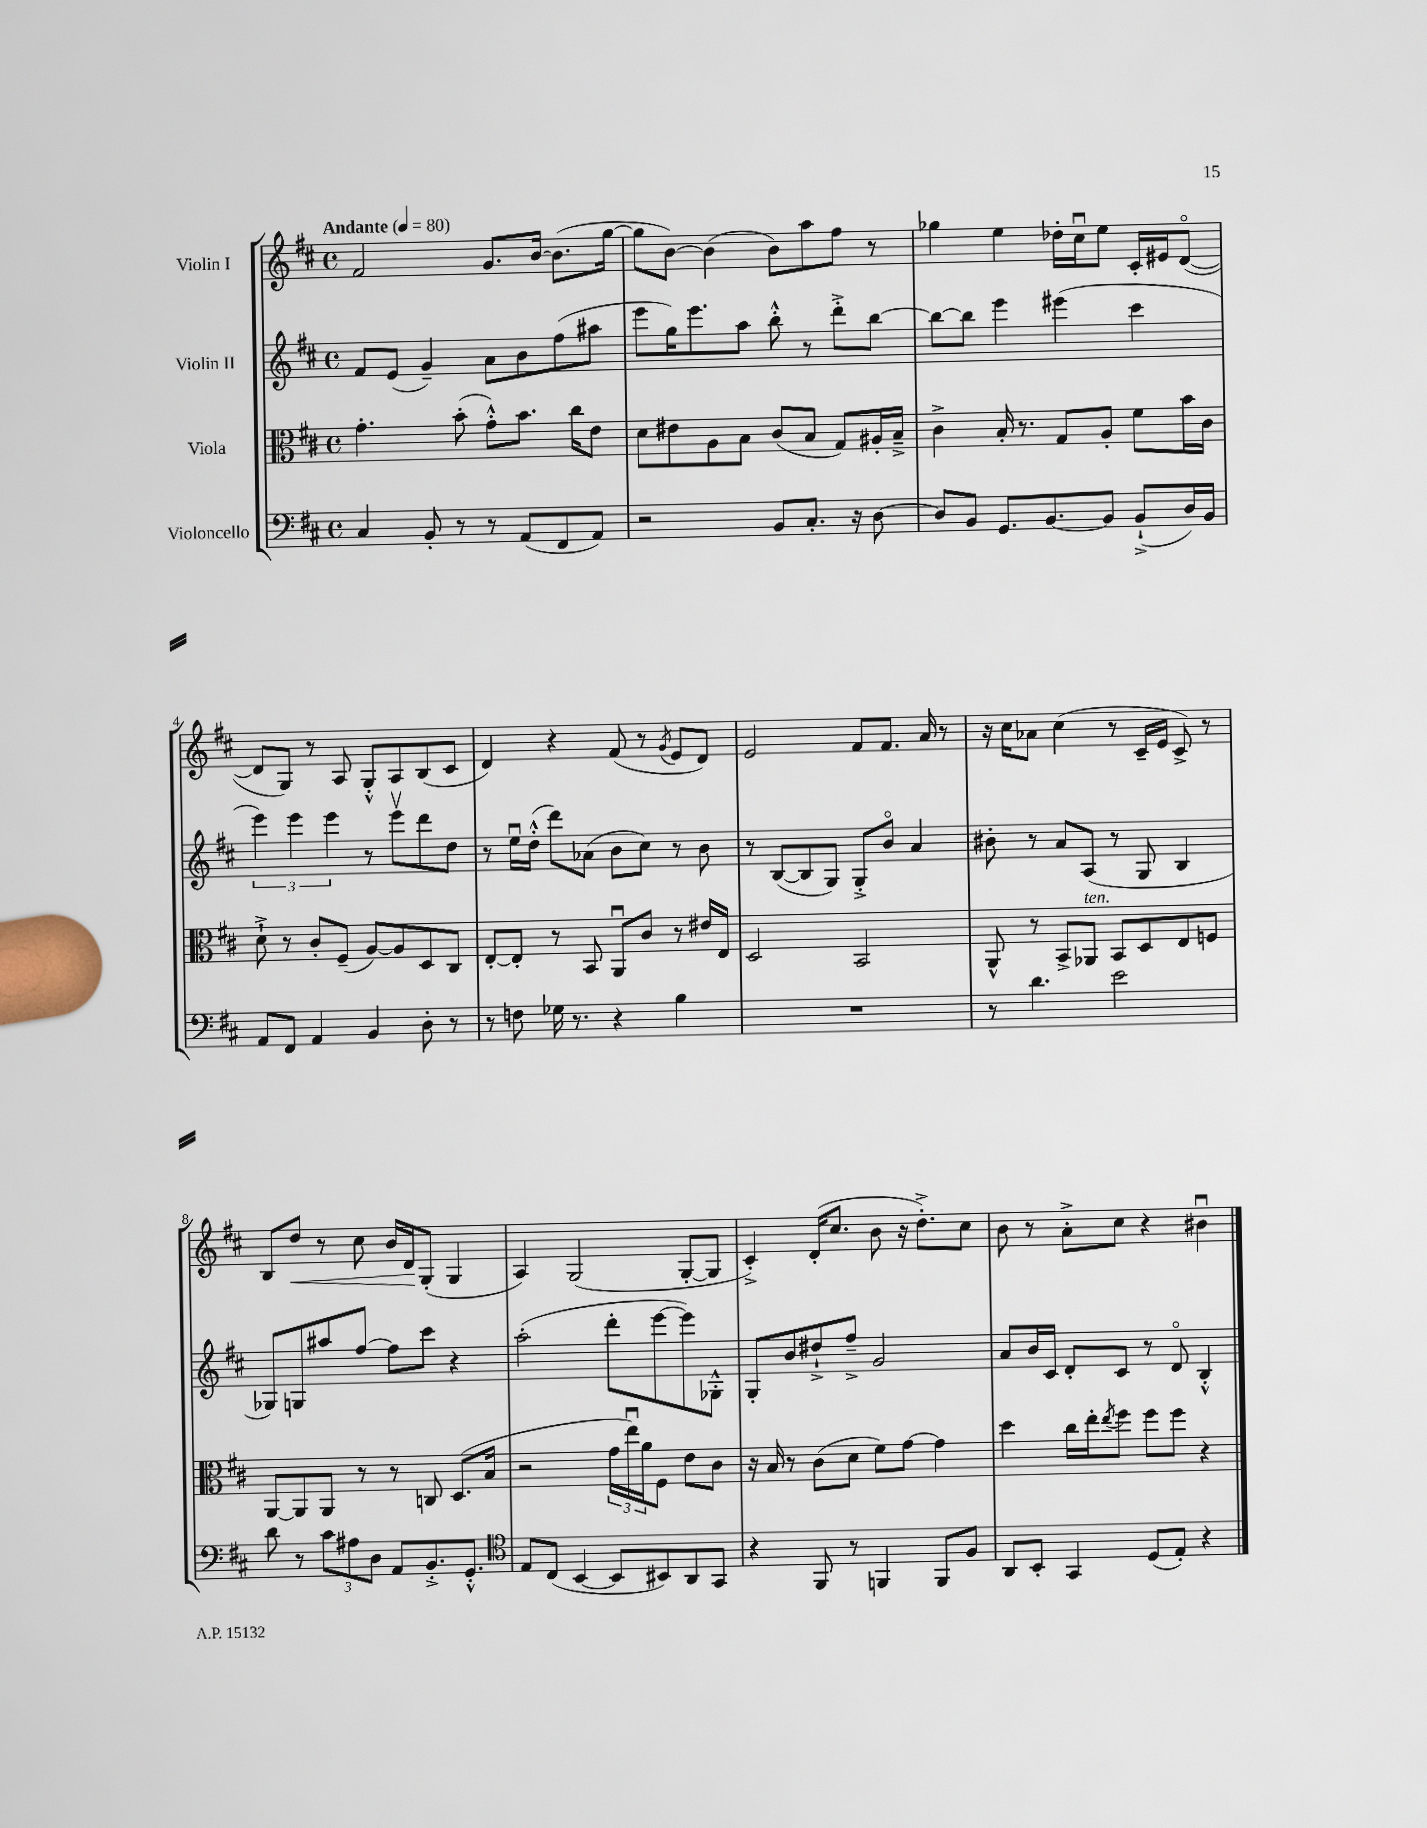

**kern	**kern	**kern	**kern	**dynam
*part4	*part3	*part2	*part1	*part1
*staff4	*staff3	*staff2	*staff1	*staff1
*I"Violoncello	*I"Viola	*I"Violin II	*I"Violin I	*
*clefF4	*clefC3	*clefG2	*clefG2	*
*k[f#c#]	*k[f#c#]	*k[f#c#]	*k[f#c#]	*
*M4/4	*M4/4	*M4/4	*M4/4	*
*met(c)	*met(c)	*met(c)	*met(c)	*
*MM80	*MM80	*MM80	*MM80	*
=1	=1	=1	=1	=1
!	!	!	!LO:TX:a:B:t=Andante	!
4C#/	4.g'\	8f#/L	2f#/	.
.	.	(8e/J	.	.
8BB'/	.	4g~/)	.	.
8r	(8b'\	.	.	.
8r	8g'^^\L)	8a\L	8.g/L	.
(8AA/L	8.b\J	8b\	.	.
.	.	.	[16b/Jk	.
8FF#/	.	(8ff#\	(8.b\L]	.
.	16cc#\KL	.	.	.
8AA/J)	8e\J	8aa#X\J	.	.
.	.	.	[16gg\Jk	.
=2	=2	=2	=2	=2
2r	8d\L	8eee\L	8gg\L]	.
.	8e#X\	16gg\K)	[8b\J)	.
.	.	8.eee\	.	.
.	8A\	.	(4b\]	.
.	8B\J	8aa\J	.	.
8BB/L	(8c#/L	8bb'^^\	8b\L)	.
8.C#'/J	8B/J	8r	8aa\	.
.	8G/L)	8ddd'^\L	8ff#\J	.
16r	.	.	.	.
[8D\	16A#X'/L	[8bb\J	8r	.
.	16B~^/JJ	.	.	.
=3	=3	=3	=3	=3
8D/L]	4c#^\	8bb\L_	4gg-X\	.
8BB/J	.	8bb\J]	.	.
8.GG/L	16B'/	4eee\	4ee\	.
.	8.r	.	.	.
[8.BB/	.	.	.	.
.	8G/L	(4eee#X\	16dd-X'\LL	.
.	.	.	16cc#u\J	.
8BB/J]	8A'/J	.	8ee\J	.
(8BB`^/L	8f#\L	4ccc#\	16c#'/LL	.
.	.	.	16e#X/J	.
16D/L)	16b\L	.	([8d/J	.
16BB/JJ	16c#\JJ	.	.	.
!!LO:LB:g=z
=4	=4	=4	=4	=4
8AA/L	8d`^\	6eee\)	8d/L]	.
8FF#/J	8r	.	8G/J)	.
.	.	6eee\	.	.
4AA/	8c#'/L	.	8r	.
.	.	6eee\	.	.
.	(8F#~/J	.	8A/	.
4BB/	[8A/L)	8r	8G'^^/L	.
.	8A/]	8eeev\L	8A/	.
8D'\	8D/	8ddd\	(8B/	.
8r	8C#/J	8dd\J	8c#/J	.
=5	=5	=5	=5	=5
8r	[8E'/L	8r	4d/)	.
8Fn\	8E'/J]	16eeu\LL	.	.
.	.	(16dd'^^\JJ	.	.
16G-X\	8r	8ddd\L)	4r	.
8.r	.	.	.	.
.	8BB/	(8a-X\J	.	.
4r	8AAu/L	8b\L	(8f#/	.
.	8c#/J	8cc#\J)	8r	.
.	.	.	8qg/	.
4B\	8r	8r	8e/L	.
.	16e#X/LL	8b\	8d/J)	.
.	16E/JJ	.	.	.
=6	=6	=6	=6	=6
1r	2D/	8r	2e/	.
.	.	([8B/L	.	.
.	.	8B/]	.	.
.	.	8G/J)	.	.
.	2BB/	8G'^/L	8f#/L	.
.	.	8b/J	8.f#/J	.
.	.	4a/	.	.
.	.	.	16a/	.
.	.	.	8r	.
=7	=7	=7	=7	=7
8r	8AA^^/	8b#X'\	16r	.
.	.	.	16cc#\KL	.
4.d\	8r	8r	8a-X\J	.
.	8BB^/L	8a/L	(4cc#\	.
!	!LO:TX:a:i:t=ten.	!	!	!
.	8AA-X/J	(8A/J	.	.
2e\	8BB/L	8r	8r	.
.	8D/	8G/	16c#~/LL	.
.	.	.	16e/JJ	.
.	8E/	4B/	8c#^/)	.
.	8Fn/J	.	8r	.
!!LO:LB:g=z
=8	=8	=8	=8	=8
8d\	[8AA/L	8G-X/L)	8B/L	.
!	!	!	!	!LO:HP:b
8r	8AA/]	8Gn/	8dd/J	<
12c#\L	8AA/J	8aa#X/	8r	.
12A#X\	.	.	.	.
.	8r	[8ff#/J	8cc#\	.
12D\J	.	.	.	.
8AA/L	8r	8ff#\L]	16b/LL	.
.	.	.	16d/J	.
8.BB'^/	8Cn/	8ccc#\J	(8G'/J	[
.	(8.D/L	4r	4G/	.
8.GG'^^/J	.	.	.	.
.	16B/Jk	.	.	.
=9	=9	=9	=9	=9
*clefC4	*	*	*	*
8E/L	2r	(2aa'\	4A/)	.
(8C#/J	.	.	.	.
[4BB/	.	.	(2G/	.
8BB/L]	24g\LL	8ddd'\L	.	.
.	24eeu\)	.	.	.
.	24a\J	.	.	.
8BB#X/)	8F#\J	[8eee\	.	.
8AA/	8e\L	8eee\])	[8G'/L	.
8GG/J	8c#\J	8G-X'^^\J	8G/J]	.
=10	=10	=10	=10	=10
4r	16r	8G'/L	4c#'^/)	.
.	16B/	.	.	.
.	8r	8b/	.	.
8FF#/	(8c#\L	8dd#X`^/	(16d'/KL	.
.	.	.	8.cc#/J	.
8r	8d\J	8ff#~^/J	.	.
4FFn/	8f#\L)	2g/	8b\	.
.	[8g\J	.	16r	.
.	.	.	8.dd'^\L)	.
8FF/L	4g\]	.	.	.
8F#/J	.	.	8cc#\J	.
=11	=11	=11	=11	=11
8AA/L	4dd\	8a/L	8b\	.
8BB'/J	.	16b/L	8r	.
.	.	16c#/JJ	.	.
4GG/	16cc#\LL	8d'/L	8a'^\L	.
.	16ee'\J	.	.	.
.	8qee/	.	.	.
.	8ff#\J	8c#/J	8cc#\J	.
(8D/L	8ff#\L	8r	4r	.
8E'/J)	8ff#\J	8d/	.	.
4r	4r	4B'^^/	4b#Xu\	.
==	==	==	==	==
*-	*-	*-	*-	*-
